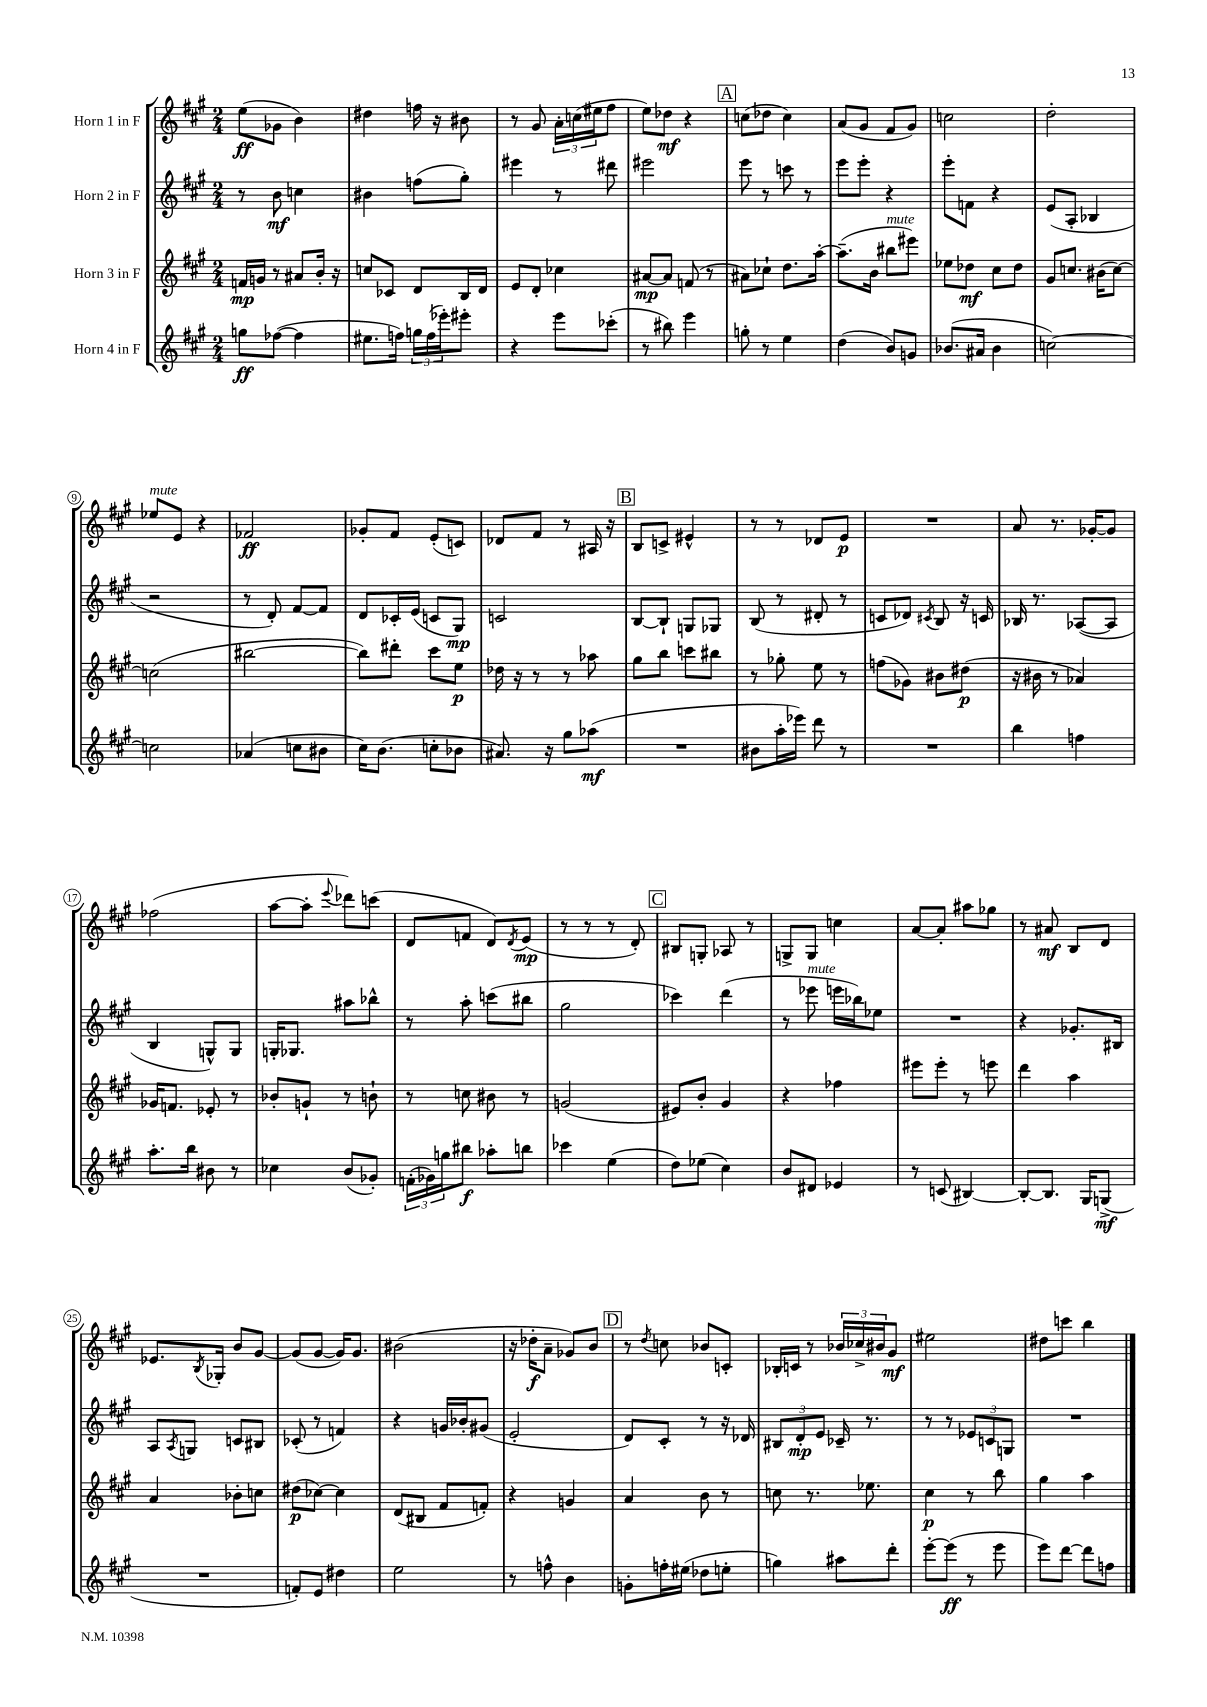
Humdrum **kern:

**kern	**kern	**kern	**kern
*staff4	*staff3	*staff2	*staff1
*clefG2	*clefG2	*clefG2	*clefG2
*k[f#c#g#]	*k[f#c#g#]	*k[f#c#g#]	*k[f#c#g#]
*M2/4	*M2/4	*M2/4	*M2/4
8gg	16f	8r	(8ee
.	16g	.	.
([8ff-	8r	8b	8g-
4ff-]	8a#	4cc	4b)
.	16b'	.	.
.	16r	.	.
=	=	=	=
8.ee#	8cc	4b#	4dd#
.	8c-	.	.
16ff)	.	.	.
24gg	8d	(8ff	16ff
(24ff	.	.	.
.	.	.	16r
24eee-')	.	.	.
8eee#'	16B	8gg#')	8b#
.	16d	.	.
=	=	=	=
4r	8e	4eee#	8r
.	8d'	.	8g#
8eee	4cc-	8r	24a'
.	.	.	(24cc
.	.	.	24ee#
(8ccc-'	.	8ddd#	8ff#
=	=	=	=
8r	[8a#	2eee#	8ee)
8bb#)	8a#]	.	8dd-
4eee	(8f	.	4r
.	8r	.	.
=	=	=	=
8gg'	8a#)	8eee	(8cc
8r	8cc-`	8r	8dd-
4ee	8.dd	8ccc	4cc)
.	.	8r	.
.	[16aa'	.	.
=	=	=	=
(4dd	(8.aa~]	8eee	(8a
.	.	8eee'	8g#
.	16b	.	.
8b)	8bb#	4r	8f#
8g	8eee#)	.	8g#)
=	=	=	=
(8.b-	8ee-	8eee'	2cc
.	8dd-	8f	.
16a#	.	.	.
4b-	8cc#	4r	.
.	8dd-	.	.
=	=	=	=
[2cc)	8g#	(8e	2dd'
.	8.cc	8A'	.
.	.	4B-	.
.	(16b#	.	.
.	[8cc)	.	.
=	=	=	=
2cc]	(2cc]	2r	8ee-
.	.	.	8e
.	.	.	4r
=	=	=	=
(4a-	[2bb#	8r	2f-
.	.	8d')	.
8cc	.	[8f#	.
8b#	.	8f#]	.
=	=	=	=
16cc#)	8bb#])	8d	8g-'
(8.b	.	.	.
.	8ddd#'	16c-'	8f#
.	.	(16e	.
8cc'	8ccc#	8c	(8e'
8b-	8ee	8G#)	8c)
=	=	=	=
8.a#)	16dd-	2c	8d-
.	16r	.	.
.	8r	.	8f#
16r	.	.	.
8gg#	8r	.	8r
(8aa-	8aa-	.	16A#
.	.	.	16r
=	=	=	=
2r	8gg#	[8B	8B
.	8bb	8B`]	8c^
.	8ccc	8G	4e#^^
.	8bb#	8G-	.
=	=	=	=
8b#	8r	(8B	8r
16aa'	8gg-'	8r	8r
16eee-)	.	.	.
8ddd	8ee	8d#'	8d-
8r	8r	8r	8e
=	=	=	=
2r	(8ff	8c	2r
.	8g-)	8d-)	.
.	.	8qc#	.
.	8b#	8B	.
.	(8dd#	16r	.
.	.	16c	.
=	=	=	=
4bb	16r	16B-	8a
.	16b#	8.r	.
.	8r	.	8.r
4ff	4a-)	([8A-	.
.	.	.	[16g-'
.	.	8A-]	8g-]
=	=	=	=
8.aa'	16g-	4B	(2ff-
.	8.f	.	.
16bb	.	.	.
8b#	8e-'	8G^^)	.
8r	8r	8G	.
=	=	=	=
4cc-	8b-'	16G'	[8aa
.	.	8.G-	.
.	8g`	.	8aa']
.	.	.	8qqeee
(8b	8r	8aa#	8ddd-)
8g-')	8b`	8bb-^^	(8ccc
=	=	=	=
(24f'	8r	8r	8d
24g-)	.	.	.
24gg	.	.	.
8bb#	8cc	8aa'	8f
8aa-'	8b#	(8ccc	8d)
.	.	.	8qd
8bb	8r	8bb#	(8e
=	=	=	=
4ccc-	(2g	2gg#	8r
.	.	.	8r
(4ee	.	.	8r
.	.	.	8d')
=	=	=	=
8dd)	8e#)	4ccc-)	8B#
(8ee-	8b'	.	8G'
4cc#)	4g#	(4ddd	8A-
.	.	.	8r
=	=	=	=
8b	4r	8r	8G^
8d#	.	8eee-	8G
4e-	4ff-	16eee	4cc
.	.	16bb-)	.
.	.	8ee-	.
=	=	=	=
8r	8eee#	2r	[8a
(8c	8eee#'	.	8a']
[4B#)	8r	.	8aa#
.	8eee	.	8gg-
=	=	=	=
8B#'_	4ddd	4r	8r
8.B#]	.	.	8a#
.	4aa	8.g-'	8B
16G#	.	.	.
(8G^	.	.	8d
.	.	16B#	.
=	=	=	=
2r	4a	8A	8.e-
.	.	8qA	.
.	.	8G	.
.	.	.	8qB
.	.	.	16G-'
.	8b-'	8c	8b
.	8cc	8B#	[8g#
=	=	=	=
8f')	(8dd#	(8c-'	(8g#]
8e	[8cc-)	8r	[8g#
4dd#	4cc-]	4f)	16g#])
.	.	.	8.g#
=	=	=	=
2ee	(8d	4r	(2b#
.	8B#	.	.
.	8f#	16g	.
.	.	16b-'	.
.	8f')	(8g#	.
=	=	=	=
8r	4r	2e'	16r
.	.	.	16dd-'
8ff^^	.	.	8a~
4b	4g	.	8g-)
.	.	.	8b
=	=	=	=
8g'	4a	8d)	8r
.	.	.	8qdd
16ff'	.	8c#'	8cc
(16ee#	.	.	.
8dd-	8b	8r	8b-
8ee'	8r	16r	8c'
.	.	16d-	.
=	=	=	=
4gg)	8cc	12B#	16B-'
.	.	.	16c
.	.	12d'	.
.	8.r	.	8r
.	.	12e	.
8aa#	.	16c-~	24b-
.	.	.	24cc-^
.	8.ee-	8.r	.
.	.	.	24b#
8ddd'	.	.	8g#
=	=	=	=
[8eee'	4cc#	8r	2ee#
(8eee]	.	8r	.
8r	8r	12e-	.
.	.	12c	.
8eee	8bb	.	.
.	.	12G	.
=	=	=	=
8eee)	4gg#	2r	8dd#
[8ddd	.	.	8ccc
8ddd]	4aa	.	4bb
8ff	.	.	.
==	==	==	==
*-	*-	*-	*-
